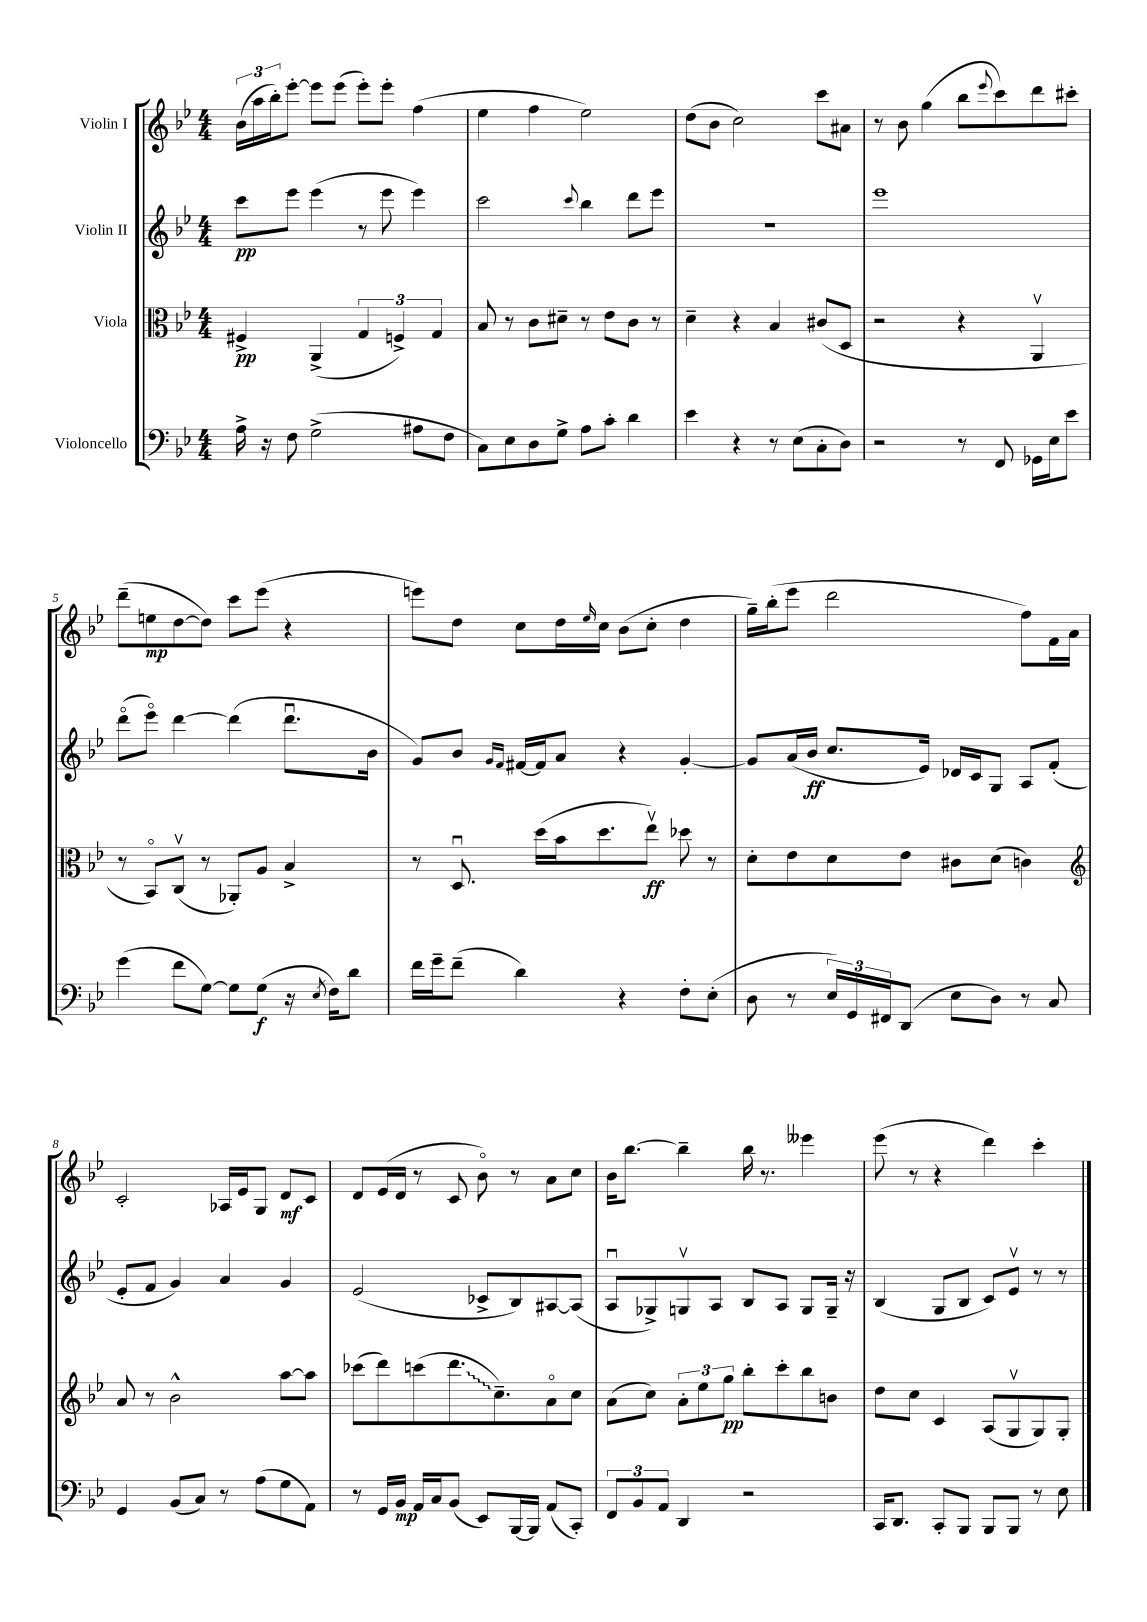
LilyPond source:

<<
\new StaffGroup <<
\new Staff = "s0" \with { instrumentName = "Violin I" } {
    \clef treble \key bes \major \numericTimeSignature \time 4/4
    \tuplet 3/2 { bes'16( a''16 bes''16-.) } ees'''8~-. ees'''8 ees'''8( ees'''8-.) ees'''8-. f''4( |
    ees''4 f''4 ees''2) |
    d''8( bes'8 c''2) c'''8 ais'8 |
    r8 bes'8 g''4( bes''8 \appoggiatura { ees'''8 } c'''8) d'''8 cis'''8-. |
    d'''8--( e''8\mp d''8~ d''8) c'''8 ees'''8( r4 |
    e'''8) d''8 c''8 d''16 \grace { ees''16 } c''16 bes'8( c''8-. d''4 |
    g''16--) bes''16-.( ees'''8 d'''2 f''8) f'16 a'16 |
    c'2-. aes16 ees'16 g8 d'8\mf c'8 |
    d'8 ees'16( d'16 r8 c'8 bes'8\flageolet) r8 a'8 c''8 |
    bes'16 bes''8.~ bes''4-- bes''16 r8. eeses'''4 |
    ees'''8( r8 r4 d'''4) c'''4-. \bar "|." |
}
\new Staff = "s1" \with { instrumentName = "Violin II" } {
    \clef treble \key bes \major \numericTimeSignature \time 4/4
    c'''8\pp ees'''8 ees'''4( r8 ees'''8 ees'''4) |
    c'''2 \appoggiatura { c'''8 } bes''4 d'''8 ees'''8 |
    R1 |
    ees'''1 |
    d'''8\flageolet( ees'''8\flageolet) d'''4~ d'''4( d'''8.\downbow bes'16 |
    g'8) bes'8 \grace { g'16 f'16 } fis'16~ fis'16 a'8 r4 g'4~-. |
    g'8 a'16( bes'16\ff c''8. ees'16) des'16 c'16 g8 a8 f'8-.( |
    ees'8-. f'8 g'4) a'4 g'4 |
    ees'2( ces'8-> bes8) ais8~ ais8( |
    a8\downbow ges8->) g8\upbow a8 bes8 a8 g8 g16-- r16 |
    bes4( g8 bes8 c'8) ees'8\upbow r8 r8 \bar "|." |
}
\new Staff = "s2" \with { instrumentName = "Viola" } {
    \clef alto \key bes \major \numericTimeSignature \time 4/4
    fis4->\pp a,4->( \tuplet 3/2 { g4 f4->) g4 } |
    bes8 r8 c'8 dis'8-- r8 ees'8 c'8 r8 |
    d'4-- r4 bes4 cis'8( d8 |
    r2 r4 a,4\upbow |
    r8 bes,8\flageolet) c8\upbow( r8 aes,8-.) a8 bes4-> |
    r8 d8.\downbow d''16( bes'16 d''8. ees''8\upbow\ff) des''8 r8 |
    d'8-. ees'8 d'8 ees'8 cis'8 d'8( c'4) |
    \clef treble a'8 r8 bes'2-^ a''8~ a''8 |
    ces'''8( d'''8) c'''8( \once \override Glissando.style = #'zigzag d'''8.\glissando c''8.--) a'8\flageolet c''8 |
    a'8( c''8) \tuplet 3/2 { a'8-. ees''8 g''8\pp } bes''8-. c'''8-. bes''8 b'8 |
    d''8 c''8 c'4 a8( g8\upbow g8) g8-. \bar "|." |
}
\new Staff = "s3" \with { instrumentName = "Violoncello" } {
    \clef bass \key bes \major \numericTimeSignature \time 4/4
    a16-> r16 f8 g2->( ais8 f8 |
    c8) ees8 d8 g8-> a8 c'8-. d'4 |
    ees'4 r4 r8 ees8( c8-. d8) |
    r2 r8 f,8 ges,16 ees16 ees'8 |
    g'4( f'8 g8~) g8 g8\f( r16 \acciaccatura { ees8 } f16) d'8 |
    f'16 g'16-- f'8--( d'4) r4 f8-. ees8-.( |
    d8 r8 \tuplet 3/2 { ees16) g,16 fis,16 } d,8( ees8 d8) r8 c8 |
    g,4 bes,8( c8) r8 a8( g8 a,8) |
    r8 g,16 bes,16\mp a,16 c16 bes,8( ees,8) bes,,16~ bes,,16 a,8( c,8-.) |
    \tuplet 3/2 { f,8 bes,8 a,8 } d,4 r2 |
    c,16 d,8. c,8-. bes,,8 bes,,8 bes,,8 r8 ees8 \bar "|." |
}
>>
>>
